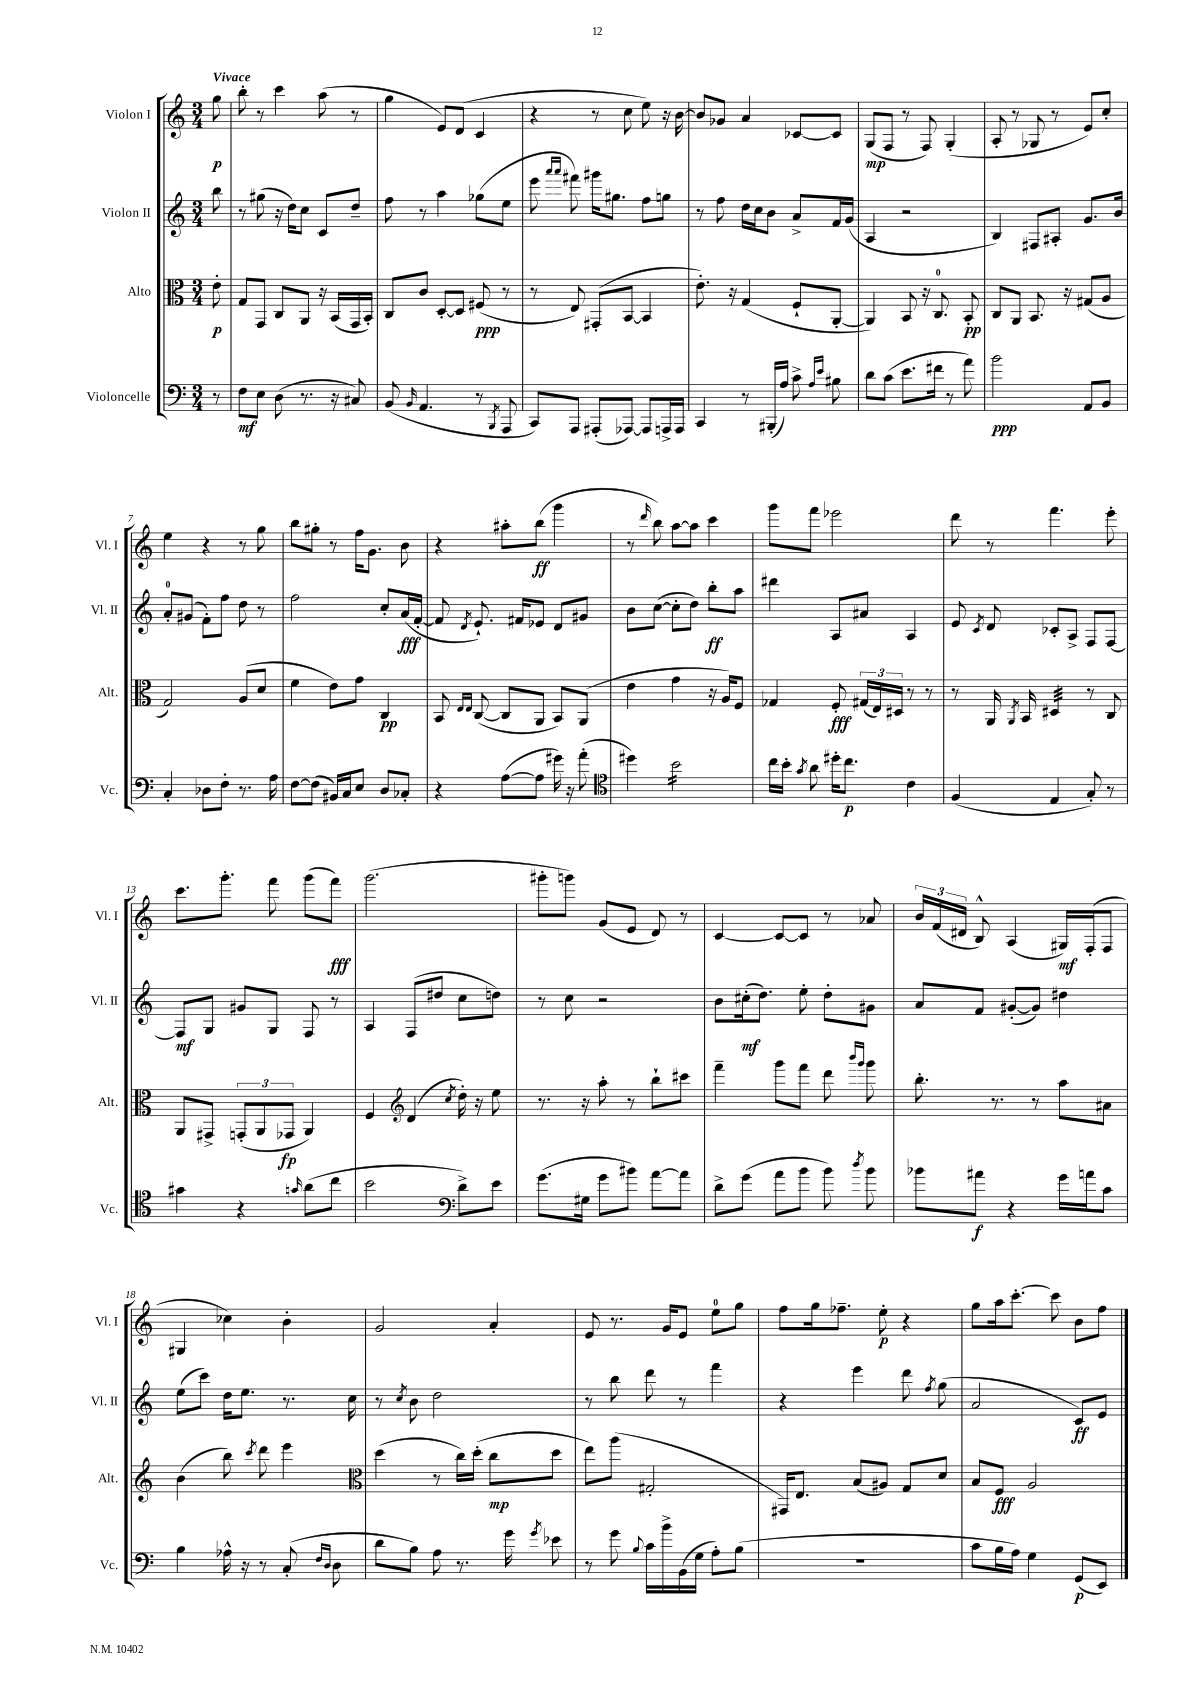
<<
\new StaffGroup <<
\new Staff = "s0" \with { instrumentName = "Violon I" shortInstrumentName = "Vl. I" } {
    \clef treble \key c \major \numericTimeSignature \time 3/4 \partial 8 \tempo "Vivace"
    \autoBeamOff g''8\p |
    b''8-. r8 c'''4 a''8( r8 |
    g''4 e'8[) d'8]( c'4 |
    r4 r8 c''8 e''8) r16 b'16~ |
    b'8[ ges'8] a'4 ces'8[~ ces'8] |
    g8[\mp( f8] r8 f8) g4-.( |
    a8-. r8 ges8 r8 e'8[) c''8]-. |
    e''4 r4 r8 g''8 |
    b''8[ gis''8]-. r8 f''16[ g'8.] b'8 |
    r4 ais''8[-. b''8]\ff( g'''4 |
    r8 \grace { d'''16 } b''8) a''8[~ a''8] c'''4 |
    g'''8[ f'''8] ees'''2 |
    d'''8 r8 f'''4. e'''8-. |
    c'''8.[ g'''8.]-. f'''8 g'''8[( f'''8]\fff) |
    g'''2.( |
    gis'''8[-. g'''8]) g'8[( e'8] d'8) r8 |
    c'4~ c'8[~ c'8] r8 aes'8 |
    \tuplet 3/2 { b'16[ f'16( dis'16] } b8-^) a4( gis16[\mf) f16-.( f8] |
    gis4 ces''4) b'4-. |
    g'2 a'4-. |
    e'8 r8. g'16[ e'8] e''8[-0 g''8] |
    f''8[ g''16 fes''8.]-- e''8-.\p r4 |
    g''8[ a''16 c'''8.]~-. c'''8 b'8[ f''8] \bar "|." |
}
\new Staff = "s1" \with { instrumentName = "Violon II" shortInstrumentName = "Vl. II" } {
    \clef treble \key c \major \numericTimeSignature \time 3/4 \partial 8
    \autoBeamOff b''8 |
    r8 gis''8( r16 d''16[) c''8] c'8[ d''8]-- |
    f''8 r8 a''4 ges''8[( e''8] |
    e'''8 \grace { a'''16[ a'''16] } fis'''8) gis'''16[ gis''8.] f''8[ g''8] |
    r8 f''8 d''16[ c''16 b'8] a'8[-> f'16 g'16]( |
    a4 r2 |
    b4) fis8[ ais8]-. g'8.[ b'16] |
    a'8[-0-. gis'8]( f'8[-.) f''8] d''8 r8 |
    f''2 c''8[-. a'16\fff( f'16]~-. |
    f'8 \acciaccatura { d'8 } e'8.-!) fis'16[ ees'8] d'8[ gis'8] |
    b'8[ c''8]~( c''8[-. d''8]) b''8[-.\ff a''8] |
    dis'''4 a8[ ais'8] a4 |
    e'8 \acciaccatura { c'8 } d'8 ces'8[-. a8]-> f8[ f8]~ |
    f8[\mf g8] gis'8[ g8] f8 r8 |
    a4 f8[( dis''8] c''8[ d''8]) |
    r8 c''8 r2 |
    b'8[ cis''16-.\mf( d''8.]) e''8-. d''8[-. gis'8] |
    a'8[ f'8] gis'8[~-.( gis'8]) dis''4 |
    e''8[( c'''8]) d''16[ e''8.] r8. c''16 |
    r8 \acciaccatura { c''8 } b'8 d''2 |
    r8 b''8 d'''8 r8 f'''4 |
    r4 e'''4 d'''8 \acciaccatura { f''8 } g''8( |
    a'2 c'8[\ff) e'8] \bar "|." |
}
\new Staff = "s2" \with { instrumentName = "Alto" shortInstrumentName = "Alt." } {
    \clef alto \key c \major \numericTimeSignature \time 3/4 \partial 8
    \autoBeamOff e'8-.\p |
    g8[ g,8] c8[ a,8] r16 b,16[( g,16 b,16]-.) |
    c8[ c'8] d8[~-. d8] fis8\ppp( r8 |
    r8 e8) gis,8[-.( b,8]~ b,4 |
    e'8.-.) r16 g4( f8[-! a,8]~-. |
    a,4) b,8 r16 c8.-0 b,8-.\pp |
    c8[ a,8] b,8. r16 gis8[( a8] |
    g2) a8[( d'8] |
    f'4 e'8[) g'8] c4\pp |
    b,8 \grace { e16[ e16] } c8~( c8[ a,8] b,8[) a,8]( |
    e'4 g'4 r16 a16[) f8] |
    ges4 f8-.\fff \tuplet 3/2 { gis16[( e16) dis16] } r8 r8 |
    r8 a,16 \acciaccatura { a,8 } b,16 dis4:32 r8 c8 |
    a,8[ gis,8]-> \tuplet 3/2 { g,8[-.( a,8 ges,8]\fp } a,4) |
    f4 \clef treble d'4( \acciaccatura { c''8 } d''16-.) r16 e''8 |
    r8. r16 a''8-. r8 b''8[-! cis'''8] |
    f'''4-- g'''8[ f'''8] d'''8 \grace { b'''16[ g'''16] } g'''8 |
    b''8.-. r8. r8 a''8[ ais'8] |
    b'4( b''8) \acciaccatura { c'''8 } d'''8 e'''4 |
    \clef alto d''4( r8 c''16[) d''16]-.( c''8[\mp d''8] |
    e''8[) a''8]( gis2-. |
    gis,16[) e8.] b8[( ais8]) g8[ d'8] |
    b8[ f8]\fff a2 \bar "|." |
}
\new Staff = "s3" \with { instrumentName = "Violoncelle" shortInstrumentName = "Vc." } {
    \clef bass \key c \major \numericTimeSignature \time 3/4 \partial 8
    \autoBeamOff r8 |
    f8[\mf e8] d8( r8. r16 cis8) |
    b,8( \grace { b,16 } a,4. r8 \acciaccatura { b,,8 } a,,8 |
    c,8[) a,,8] ais,,8[-.( aes,,8]~) aes,,8[ a,,16-> a,,16] |
    c,4 r8 bis,,16[-.( a16]) c'8-> \grace { a16[ e'16] } bis8 |
    d'8[ c'8]( e'8.[ fis'16] r8 a'8) |
    b'2\ppp a,8[ b,8] |
    c4-. des8[ f8]-. r8. a16 |
    f8[~ f8]( bis,16[) c16 e8] d8[ ces8]-. |
    r4 a8[~( a8] gis'16) r16 a'8-.( |
    \clef tenor dis''4) b'2:16 |
    c''16[ b'16]-. \acciaccatura { g'8 } a'8 dis''16[-. c''8.]\p c'4 |
    f4( e4 g8-.) r8 |
    gis'4 r4 \grace { g'16 } a'8[( c''8] |
    b'2 \clef bass d'8[->) e'8] |
    g'8.[( gis16] g'8[ bis'8]) a'8[~ a'8] |
    d'8[-> g'8]( a'8[ b'8] b'8) \acciaccatura { d''8 } b'8 |
    bes'8[ ais'8]\f r4 g'16[ a'16 c'8] |
    b4 aes16-^ r16 r8 c8-.( \grace { f16[ d16] } d8 |
    d'8[ b8]) a8 r8. g'16 \acciaccatura { g'8 } ees'8 |
    r8 g'8 \appoggiatura { b8 } c'16[ b'16-> b,16( g16] a8[-.) b8]( |
    R2. |
    c'8[ b16 a16]) g4 g,8[\p( e,8]) \bar "|." |
}
>>
>>
